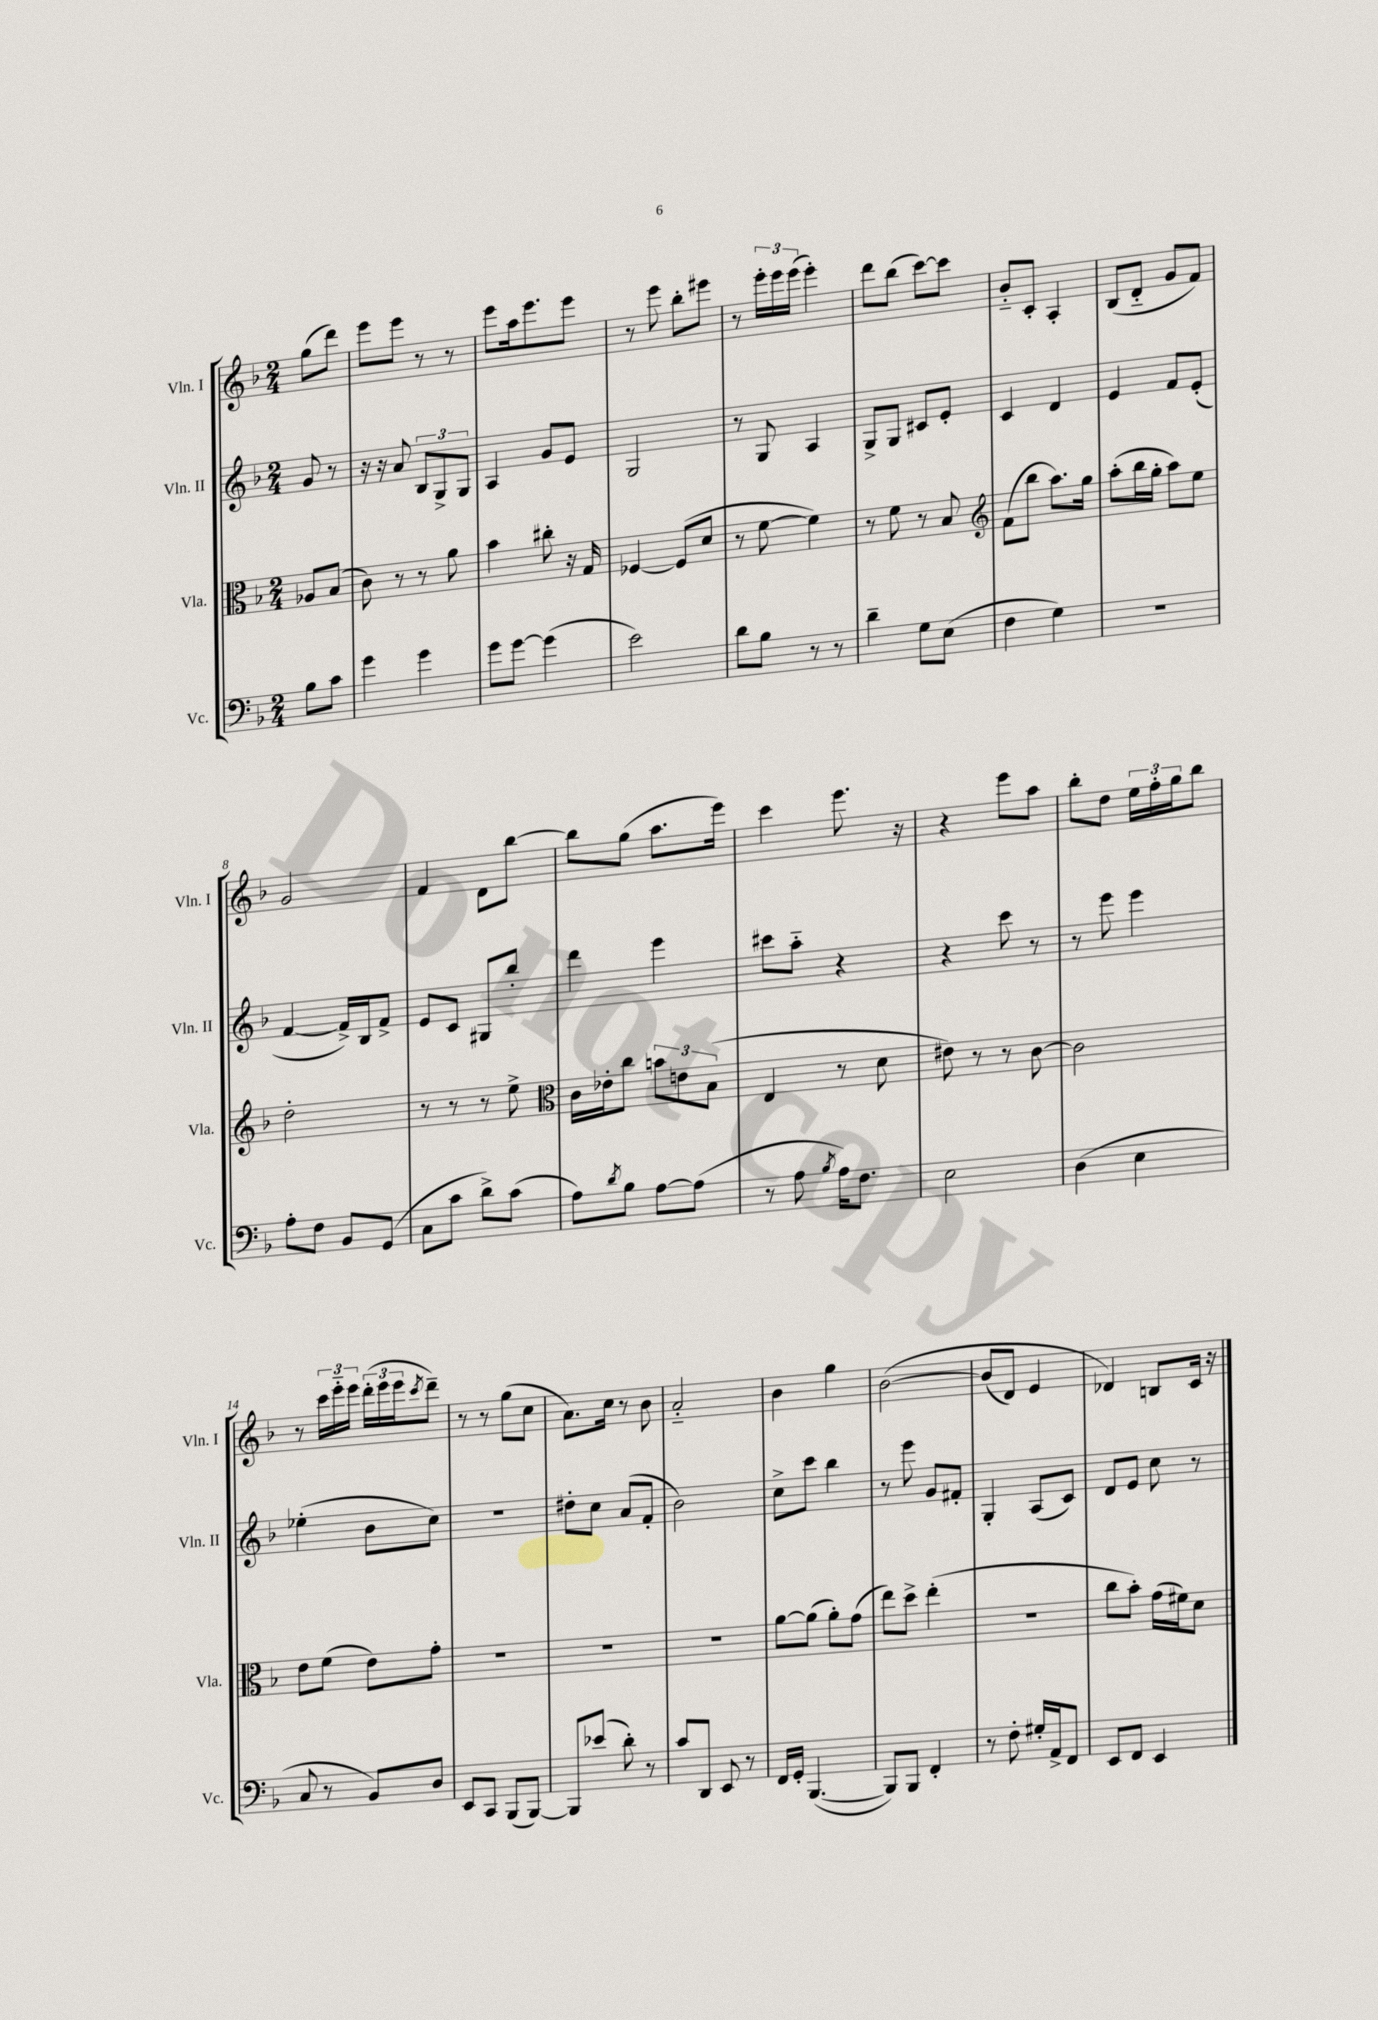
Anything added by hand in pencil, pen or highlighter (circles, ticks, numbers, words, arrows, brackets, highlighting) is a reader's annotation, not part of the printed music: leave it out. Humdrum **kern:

**kern	**kern	**kern	**kern
*staff4	*staff3	*staff2	*staff1
*clefF4	*clefC3	*clefG2	*clefG2
*k[b-]	*k[b-]	*k[b-]	*k[b-]
*M2/4	*M2/4	*M2/4	*M2/4
8B-\L	8A-/L	8g/	(8gg\L
8c\J	(8B-/J	8r	8ddd\J)
=	=	=	=
4g\	8c\)	16r	8eee\L
.	.	16r	.
.	8r	8a/	8eee\J
4g\	8r	12B-/L	8r
.	.	12G^/	.
.	8a\	.	8r
.	.	12G/J	.
=	=	=	=
8g\L	4b-\	4A/	8eee\L
[8g\J	.	.	16aa\k
.	.	.	8.eee\
(4g\]	8cc#'\	8g/L	.
.	16r	8e/J	8eee\J
.	16G/	.	.
=	=	=	=
2e\)	[4F-/	2G/	8r
.	.	.	8eee\
.	(8F-/]L	.	8bb-'\L
.	8d/J	.	8eee#\J
=	=	=	=
8d\L	8r	8r	8r
8B-\J	[8f\	8G/	24eee'\LL
.	.	.	24eee\
.	.	.	(24eee\JJ
8r	4f\])	4A/	4eee'\)
8r	.	.	.
=	=	=	=
4d~\	8r	8G^/L	8ddd\L
.	8f\	8G/J	(8bb-\J
8G\L	8r	8c#/L	[8ccc\L)
(8E\J	8B-/	8e'/J	8ccc\]J
=	=	=	=
*	*clefG2	*	*
4F\	(8f\L	4c/	8b-'~/L
.	8bb-\J	.	8c'/J
4G\)	8.aa\L)	4d/	4A'/
.	16gg\Jk	.	.
=	=	=	=
2r	(8aa'\L	4e/	(8B-/L
.	16bb-\L	.	8d'~/J
.	16gg'\JJ	.	.
.	8aa\L)	8f/L	8g/L
.	8ee\J	(8e'/J	8f/J)
=	=	=	=
8A'\L	2dd'\	[4f/	2g/
8F\J	.	.	.
8BB-/L	.	16f^/]LL)	.
.	.	16B-/J	.
(8GG/J	.	8f^/J	.
=	=	=	=
8C\L	8r	8e/L	4f/
8c\J	8r	8c/J	.
8d^\L)	8r	8G#/L	8d\L
(8c\J	8ee^\	8bb-'/J	[8bb-\J
=	=	=	=
*	*clefC3	*	*
8A\L)	16c\LL	4ddd\	8bb-\]L
.	16e-'\J	.	.
8qd/	.	.	.
8B-\J	8cc\J	.	(8gg\J
[8A\L	12b\L	4eee\	8.aa\L
.	12e\	.	.
(8A\]J	.	.	.
.	(12B-\J	.	.
.	.	.	16eee\Jk)
=	=	=	=
8r	4E/	8ccc#\L	4ccc\
8A\	.	8aa'~\J	.
8qB-/	.	.	.
16A\LK)	8r	4r	8.eee\
8.F\J	.	.	.
.	8d\	.	.
.	.	.	16r
=	=	=	=
2E\	8e#\)	4r	4r
.	8r	.	.
.	8r	8ccc\	8eee\L
.	[8c\	8r	8aa\J
=	=	=	=
(4D\	2c\]	8r	8bb-'\L
.	.	8eee\	8dd\J
4E\	.	4eee\	24ee\LL
.	.	.	24ff'\
.	.	.	24gg\J
.	.	.	8bb-\J
=	=	=	=
8C/	8e\L	(4ee-'\	8r
8r	(8f\J	.	24ccc\LL
.	.	.	24eee'~\
.	.	.	24eee\JJ
8BB-/L)	8e\L)	8b-\L	(24ddd'\LL
.	.	.	24eee\
.	.	.	24eee\J
.	.	.	8qccc/
8D/J	8g'\J	8cc\J)	8ddd~\J)
=	=	=	=
8EE/L	2r	2r	8r
8CC/J	.	.	8r
(8BBB-/L	.	.	(8gg\L
[8BBB-/J)	.	.	8cc\J
=	=	=	=
8BBB-/]L	2r	8dd#'\L	8.a\L)
(8e-/J	.	8cc\J	.
.	.	.	16cc\Jk
8d'\)	.	(8a/L	8r
8r	.	8f'/J	8b-\
=	=	=	=
8c/L	2r	2b-\)	2a'~/
8DD/J	.	.	.
8EE/	.	.	.
8r	.	.	.
=	=	=	=
16FF/LL	[8a\L	8cc^\L	4b-\
16GG'/JJ	.	.	.
([4.BBB-/	(8a\]J	8ccc\J	.
.	8a'\L)	4bb-\	4gg\
.	(8g\J	.	.
=	=	=	=
8BBB-/]L)	8ee\L)	8r	&([2b-\
8BBB-/J	8dd^\J	8eee\	.
4FF'/	(4ee'\	8g/L	.
.	.	8f#'/J	.
=	=	=	=
8r	2r	4G'/	(8b-/]L
8F'\	.	.	8d/J)
16G#'/LL	.	(8A/L	4e/
16AA^/J	.	.	.
8FF/J	.	8c/J)	.
=	=	=	=
8EE/L	8cc\L	8d/L	4d-/&)
8FF/J	8b-'\J)	8e/J	.
4EE/	(16g\LL	8cc\	8B/L
.	16f#\J)	.	.
.	8d\J	8r	16c/Jk
.	.	.	16r
==	==	==	==
*-	*-	*-	*-
